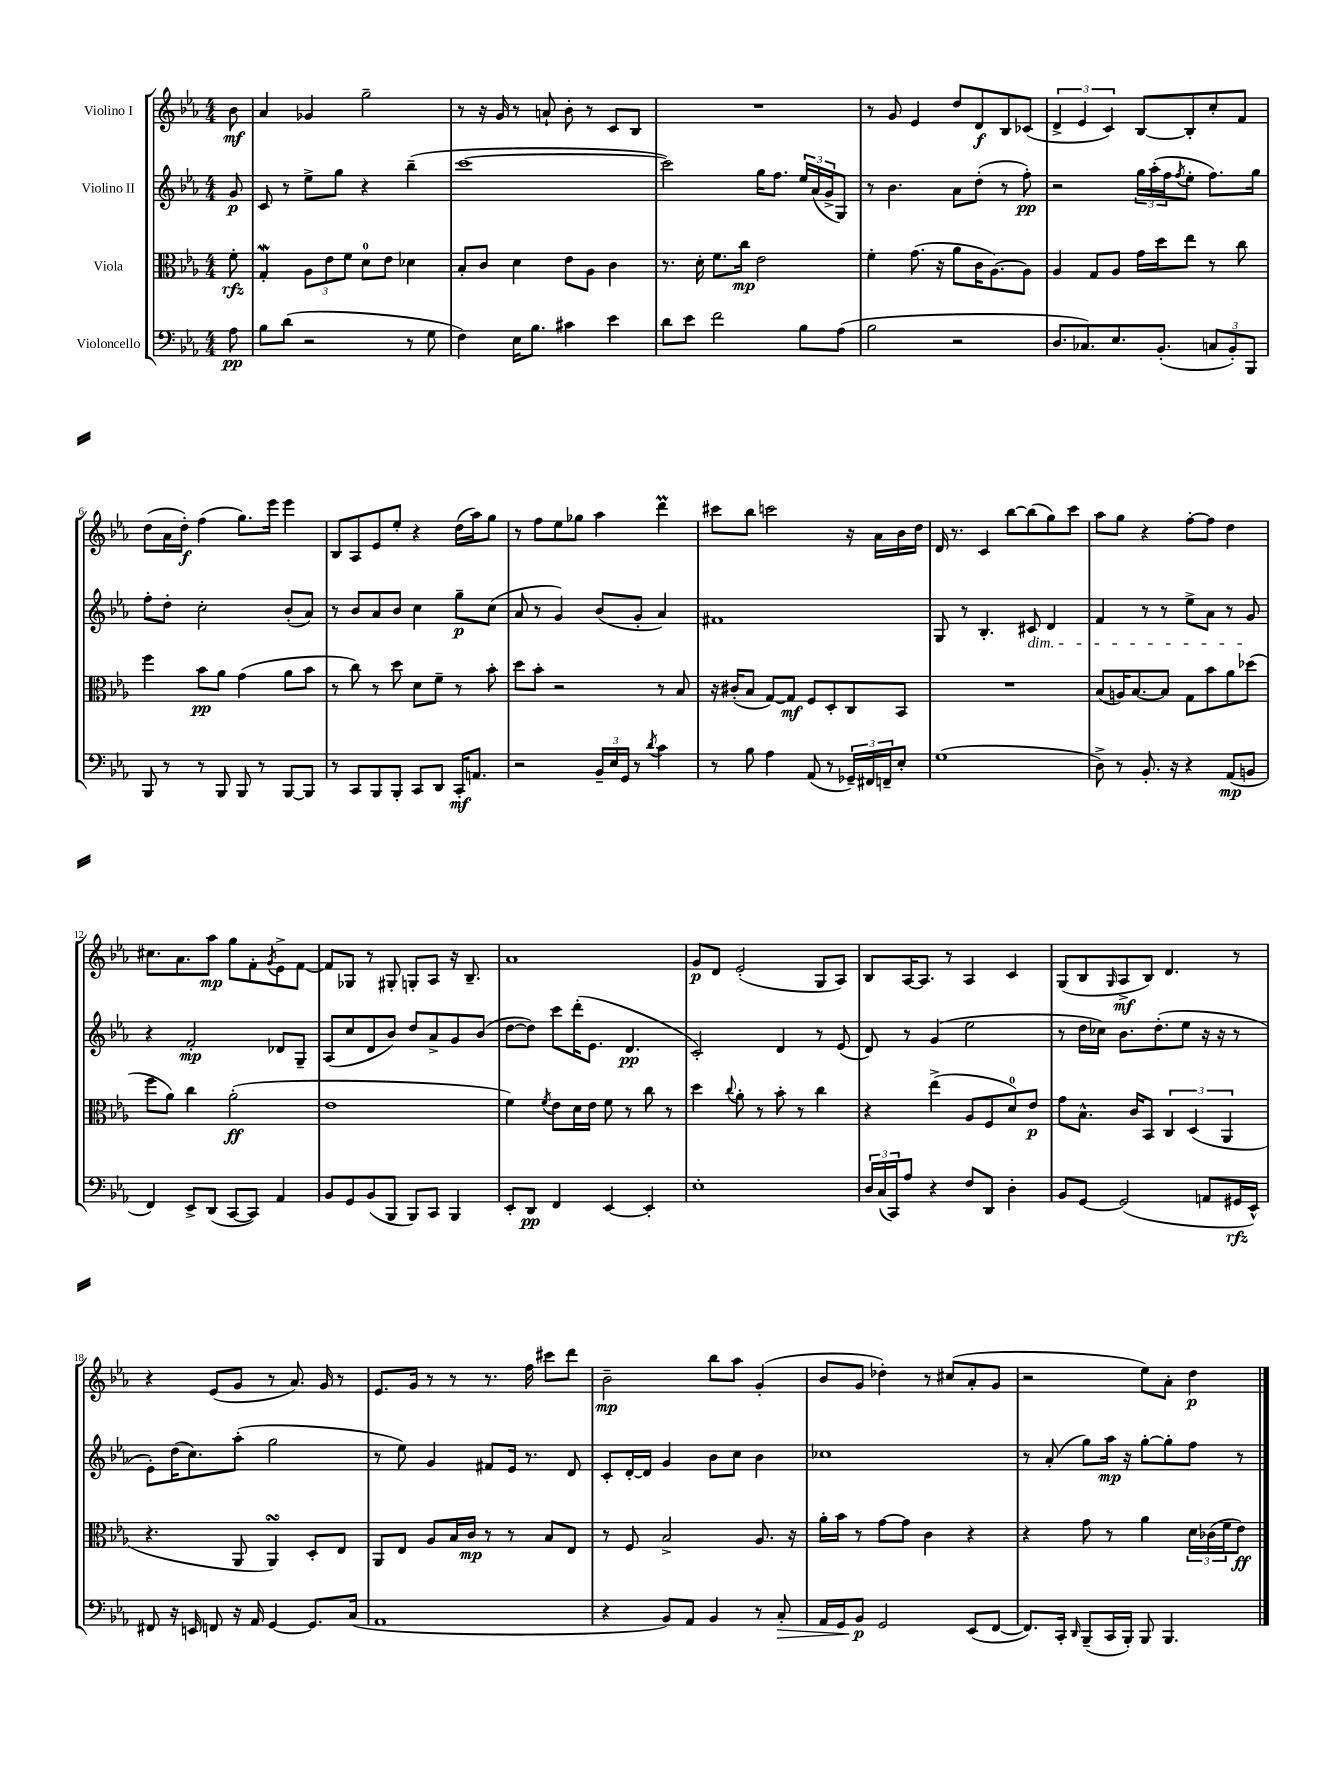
<<
\new StaffGroup <<
\new Staff = "s0" \with { instrumentName = "Violino I" } {
    \clef treble \key ees \major \numericTimeSignature \time 4/4 \partial 8
    bes'8\mf |
    aes'4 ges'4 g''2-- |
    r8 r16 g'16 r8 a'8-! bes'8-. r8 c'8 bes8 |
    R1 |
    r8 g'8 ees'4 d''8 d'8\f bes8 ces'8( |
    \tuplet 3/2 { d'4-> ees'4 c'4) } bes8~ bes8-. c''8-. f'8 |
    d''8( aes'16 d''16-.\f) f''4( g''8.) ees'''16 ees'''4 |
    bes8 aes8 ees'8 ees''8-. r4 d''16( aes''16) g''8 |
    r8 f''8 ees''8 ges''8 aes''4 d'''4\prall |
    cis'''8 bes''8 c'''2 r16 aes'16 bes'16 d''16 |
    d'16 r8. c'4 bes''8~ bes''8( g''8) c'''8 |
    aes''8 g''8 r4 f''8~-. f''8 d''4 |
    cis''8. aes'8. aes''8\mp g''8 f'8-. \acciaccatura { g'8 } ees'8-> f'8~ |
    f'8 ges8 r8 gis8-. g8-. aes8 r16 bes8.-- |
    aes'1 |
    g'8\p d'8 ees'2-.( g8 aes8) |
    bes8 aes16~ aes8. r8 aes4 c'4 |
    g8( bes8 \grace { g16 } aes8->\mf bes8) d'4. r8 |
    r4 ees'8( g'8 r8 aes'8.) g'16 r8 |
    ees'8. g'16 r8 r8 r8. f''16 cis'''8 d'''8 |
    bes'2--\mp bes''8 aes''8 g'4-.( |
    bes'8 g'8 des''4-.) r8 cis''8( aes'8-. g'8 |
    r2 ees''8) aes'8-. d''4\p \bar "|." |
}
\new Staff = "s1" \with { instrumentName = "Violino II" } {
    \clef treble \key ees \major \numericTimeSignature \time 4/4 \partial 8
    g'8\p |
    c'8 r8 ees''8-> g''8 r4 bes''4--( |
    c'''1~ |
    c'''2) g''16 f''8. \tuplet 3/2 { ees''16 aes'16( g'16-> } g8) |
    r8 bes'4. aes'8 d''8-.( r8 f''8-.\pp) |
    r2 \tuplet 3/2 { g''16 aes''16-.( f''16 } \acciaccatura { f''8 } ees''8-. f''8.) g''16 |
    f''8-. d''8-. c''2-. bes'8-.( aes'8) |
    r8 bes'8 aes'8 bes'8 c''4 g''8--\p c''8( |
    aes'8 r8 g'4) bes'8( g'8-. aes'4) |
    fis'1 |
    g8 r8 bes4.-. cis'8\dim d'4 |
    f'4 r8 r8 ees''8-> aes'8 r8 g'8\! |
    r4 f'2-.\mp des'8 g8-- |
    aes8( c''8 d'8 bes'8) d''8 aes'8-> g'8 bes'8( |
    d''8~ d''8) c'''8 d'''16-.( ees'8. d'4.\pp |
    c'2-.) d'4 r8 ees'8( |
    d'8) r8 g'4( ees''2 |
    r8 d''16 ces''16) bes'8. d''8.-.( ees''8 r16 r16 r8 |
    ees'8-.) d''16( c''8.) aes''8-.( g''2 |
    r8 ees''8) g'4 fis'8 ees'16 r8. d'8 |
    c'8-. d'16~-. d'16 g'4 bes'8 c''8 bes'4 |
    ces''1 |
    r8 aes'8-.( g''8) aes''16\mp r16 g''8~-. g''8-. f''8 r8 \bar "|." |
}
\new Staff = "s2" \with { instrumentName = "Viola" } {
    \clef alto \key ees \major \numericTimeSignature \time 4/4 \partial 8
    f'8-.\rfz |
    g4-.\mordent \tuplet 3/2 { aes8 ees'8 f'8 } d'8-0 ees'8 des'4 |
    bes8-. c'8 d'4 ees'8 aes8 c'4 |
    r8. d'16-. f'8. c''16\mp ees'2 |
    f'4-. g'8.( r16 aes'8 c'16 aes8.~) aes8 |
    aes4 g8 aes8 g'16 d''16 ees''8 r8 c''8 |
    f''4 bes'8\pp aes'8 g'4( aes'8 bes'8 |
    r8 c''8) r8 d''8 d'8 f'8-- r8 bes'8-. |
    d''8 bes'8-. r2 r8 bes8 |
    r16 cis'16-.( bes8 g8~) g8\mf f8 d8-. c8 bes,8 |
    R1 |
    bes8( a16) bes8.~ bes8 g8 bes'8 aes'8 des''8( |
    f''8 aes'8) c''4 aes'2-.\ff( |
    ees'1 |
    f'4) \acciaccatura { f'8 } ees'8 d'16 ees'16 f'8 r8 c''8 r8 |
    d''4 \appoggiatura { c''8 } aes'8-. r8 bes'8-. r8 c''4 |
    r4 ees''4->( aes8 f8 d'8-0) ees'8\p |
    g'8 bes8.-^ c'16 bes,8 \tuplet 3/2 { c4 d4( aes,4 } |
    r4. aes,8 aes,4\turn) d8-. ees8 |
    aes,8 ees8 aes8 bes16 c'16\mp r8 r8 bes8 ees8 |
    r8 f8 bes2-> aes8. r16 |
    aes'16-. bes'16 r8 g'8~ g'8 c'4 r4 |
    r4 g'8 r8 aes'4 \tuplet 3/2 { d'16 ces'16( f'16 } ees'8\ff) \bar "|." |
}
\new Staff = "s3" \with { instrumentName = "Violoncello" } {
    \clef bass \key ees \major \numericTimeSignature \time 4/4 \partial 8
    aes8\pp |
    bes8 d'8( r2 r8 g8 |
    f4) ees16 bes8. cis'4 ees'4 |
    d'8 ees'8 f'2 bes8 aes8( |
    bes2 r2 |
    d8. ces8.) ees8. bes,8.-.( \tuplet 3/2 { c8 bes,8-.) bes,,8 } |
    bes,,8 r8 r8 bes,,8 bes,,8 r8 bes,,8~ bes,,8 |
    r8 c,8 bes,,8 bes,,8-. c,8 d,8 c,16-.\mf a,8. |
    r2 \tuplet 3/2 { bes,16-- ees16 g,16 } r8 \acciaccatura { d'8 } c'4 |
    r8 bes8 aes4 aes,8( r8 \tuplet 3/2 { ges,16--) fis,16 f,16-- } ees8-. |
    g1( |
    d8->) r8 bes,8.-. r16 r4 aes,8\mp( b,8 |
    f,4) ees,8-> d,8( c,8~ c,8) aes,4 |
    bes,8 g,8 bes,8( bes,,8 bes,,8) c,8 bes,,4 |
    ees,8-. d,8\pp f,4 ees,4~ ees,4-. |
    ees1-. |
    \tuplet 3/2 { d16 c16( c,16) } aes8 r4 f8 d,8 d4-. |
    bes,8 g,8~ g,2( a,8 gis,16\rfz ees,16-^) |
    fis,8 r16 e,16 f,8 r16 aes,16 g,4~ g,8. c16( |
    aes,1 |
    r4 bes,8) aes,8 bes,4 r8 c8-.\> |
    aes,16 g,16 bes,8\p\! g,2 ees,8( f,8~ |
    f,8.) c,16-. \grace { d,16 } bes,,8--( c,16 bes,,16-.) bes,,8 bes,,4. \bar "|." |
}
>>
>>
